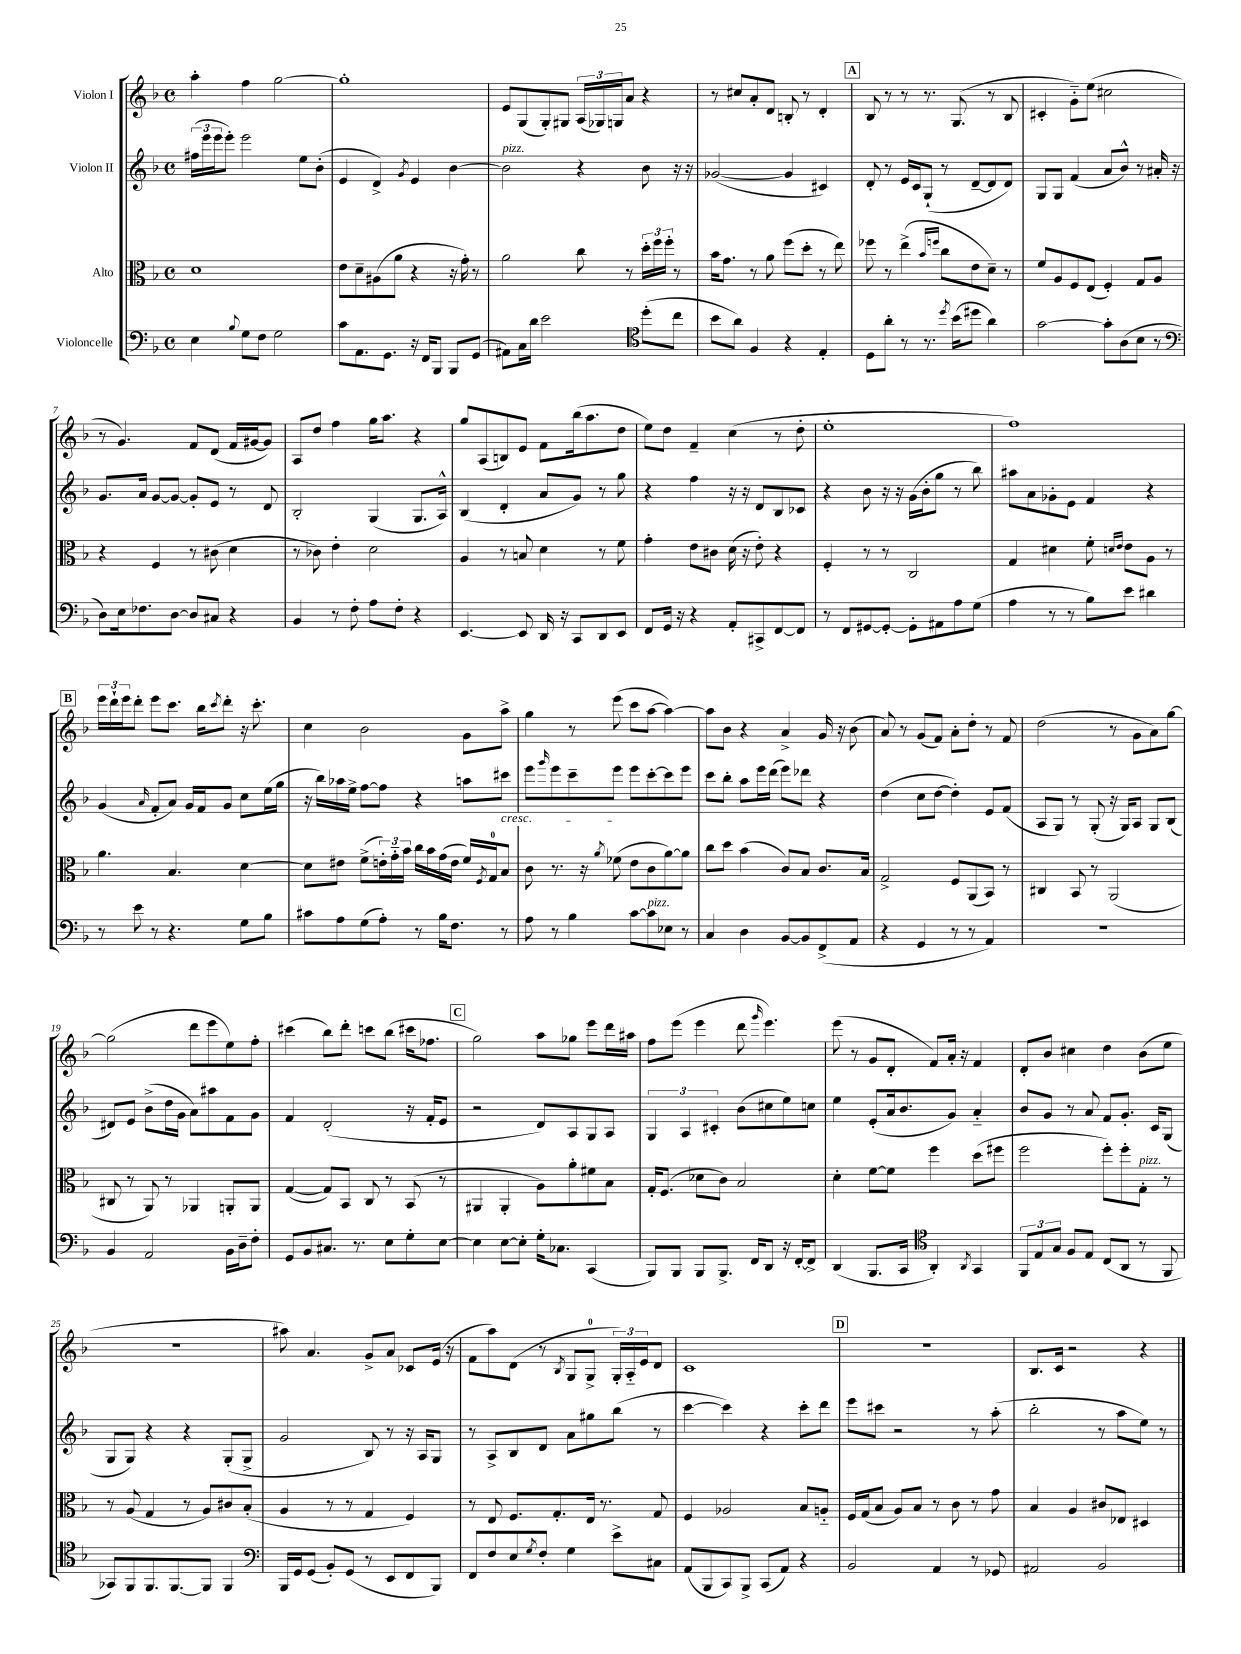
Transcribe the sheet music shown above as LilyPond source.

<<
\new StaffGroup <<
\new Staff = "s0" \with { instrumentName = "Violon I" } {
    \clef treble \key f \major \defaultTimeSignature \time 4/4
    a''4-. f''4 g''2~ |
    g''1-. |
    e'8 g8( g8-.) gis8 \tuplet 3/2 { a16( ges16) g16 } a'8 r4 |
    r8 cis''8 a'8-. d'8 b8-. r8 d'4-. |
    \mark \markup { \box "A" } bes8 r8 r8 r8. g8.( r8 bes8 |
    cis'4-. g'8-_) e''8( cis''2 |
    r8 g'4.) f'8 d'8( f'16 gis'16~ gis'8) |
    a8 d''8 f''4 g''16 a''8. r4 |
    g''8 a8( b8) e'8 f'8 bes''16( a''8. d''8 |
    e''8) d''8 f'4-- c''4( r8 d''8-. |
    e''1-. |
    f''1) |
    \mark \markup { \box "B" } \tuplet 3/2 { e'''16 d'''16-! e'''16 } d'''8-. e'''8 c'''8. bes''16 \acciaccatura { c'''8 } d'''8-. r16 c'''8.-. |
    c''4 bes'2 g'8 a''8-> |
    g''4 r8 e'''8( c'''8 a''8~ a''4~) |
    a''8 bes'8 r4 a'4-> g'16 r16 bes'8( |
    a'8) r8 g'8( f'8) a'8-. d''8-. r8 f'8 |
    d''2( r8 g'8 a'8) g''8~ |
    g''2( d'''8 e'''8 e''8) f''8-. |
    cis'''4( bes''8) d'''8-. c'''8 bes''8( cis'''16 fes''8. |
    \mark \markup { \box "C" } g''2) a''8 ges''8 e'''8 d'''16 ais''16 |
    f''8 e'''8( e'''4 d'''8 \grace { g'''16 } e'''4.) |
    e'''8( r8 g'8 d'8-. f'8) a'16-. r16 f'4 |
    d'8-. bes'8 cis''4 d''4 bes'8( e''8 |
    R1 |
    ais''8) a'4. g'8-> a'8 ces'8 e'16( r16 |
    f'8 a''8) d'8( r8 \acciaccatura { bes8 } g8 g8-0-> \tuplet 3/2 { g16-.) a16-_ e'16 } d'8 |
    c'1 |
    \mark \markup { \box "D" } R1 |
    bes8. c'16 r2 r4 \bar "|." |
}
\new Staff = "s1" \with { instrumentName = "Violon II" } {
    \clef treble \key f \major \defaultTimeSignature \time 4/4
    \tuplet 3/2 { fis''16( e'''16 e'''16 } e'''8-.) e'''2 e''8 bes'8-.( |
    e'4 d'4->) \acciaccatura { g'8 } e'4 bes'4~ |
    bes'2^\markup { \italic "pizz." } r4 bes'8 r16 r16 |
    ges'2~( ges'4 cis'4) |
    \mark \markup { \box "A" } d'8-. r8 e'16 c'16 g8-!( r8 d'8~-- d'8 d'8) |
    g8 g8 f'4( a'8 bes'8-^) r8 ais'16-. r16 |
    g'8. a'16 g'8~ g'8~ g'8-. e'8 r8 d'8 |
    bes2-. g4( g8. a16-^) |
    bes4( d'4-. a'8 g'8) r8 g''8 |
    r4 f''4 r16 r16 d'8 bes8 ces'8 |
    r4 bes'8 r16 r16 g'16( bes'16-. g''8 r8 bes''8) |
    ais''8 a'8 ges'8-. e'8 f'4 r4 |
    \mark \markup { \box "B" } g'4( \grace { a'16 } f'8-. a'8) g'16 f'16 g'8 c''8 e''16( g''16 |
    r16 bes''16) aes''16 e''16-> f''8~ f''8 r4 a''8 cis'''8\cresc |
    e'''8 \grace { g'''16 } e'''8 c'''8-- e'''8 e'''8\! c'''8~-. c'''8 e'''8 |
    c'''8 bes''8-. a''8 e'''16 d'''16( e'''8) des'''8 r4 |
    d''4( c''8 d''8~ d''4-.) e'8 f'8( |
    a8 g8) r8 g8-.( r16 g16) a8 g8 bes8( |
    dis'8) e'8 bes'8->( d''16 g'16 a'8) ais''8 f'8 g'8 |
    f'4 d'2-.( r16 f'16-. e'8 |
    \mark \markup { \box "C" } r2 d'8) a8 g8 a8 |
    \tuplet 3/2 { g4 a4 cis'4-. } bes'8( cis''8 e''8) c''8 |
    e''4 e'8-.( a'16 bes'8. g'8) a'4-_ |
    bes'8 g'8 r8 a'8 f'8 g'8.-. c'16 g8( |
    g8 g8) r4 r4 g8-.( g8-> |
    g'2 bes8) r8 r16 a16 g8 |
    r8 a8-> bes8 d'8 a'8 gis''8 bes''8( r8 |
    c'''4~ c'''4) r4 c'''8-. d'''8 |
    \mark \markup { \box "D" } e'''8 cis'''8 r2 r8 a''8-.( |
    bes''2-. r8 a''8 e''8) r8 \bar "|." |
}
\new Staff = "s2" \with { instrumentName = "Alto" } {
    \clef alto \key f \major \defaultTimeSignature \time 4/4
    d'1 |
    e'8 d'8-- ais8( a'8 r4 r16 g'16-.) r8 |
    a'2 c''8 r8 \tuplet 3/2 { d''16-. f''16 f''16-. } r8 |
    bes'16 g'8. r8 a'8 f''8( d''8-. r8 e''8) |
    \mark \markup { \box "A" } fes''8 r8 e''4->( \grace { bes'16 f''16 } c''8 e'8 d'8--) r8 |
    f'8 a8 f8 e8( f4-.) g8 a8 |
    r4 f4 r8 cis'8( d'4 |
    r8 ces'8) e'4-. d'2 |
    a4 r8 b8 d'4 r8 f'8 |
    g'4-. e'8 cis'8 d'16( r16 e'8-.) r4 |
    f4-. r8 r8 c2 |
    g4 dis'4 f'8-. \grace { d'16 e'16 } e'8 a8 r8 |
    \mark \markup { \box "B" } a'4. bes4. d'4~ |
    d'8 eis'8 f'8->( \tuplet 3/2 { e'16-.) g'16-_ bes'16 } c''16 bes'16 g'16( e'16 f'16) \acciaccatura { f8 } g16-0 bes8 |
    c'8 r8. r16 \acciaccatura { a'8 } fes'8( e'8 c'8 a'8~) a'8 |
    c''8 d''8 bes'4( c'8) bes8 c'8. bes16 |
    g2-> f8 a,8( bes,8) r8 |
    cis4 bes,8 r8 a,2( |
    cis8 r8 a,8) r8 aes,4 a,8-. a,8 |
    g4~( g8) bes,8 c8 r8 bes,8( r8 |
    \mark \markup { \box "C" } ais,4 ais,4-. a8) a'8-. fis'8 bes8 |
    g16-. f8.( des'8 c'8) bes2 |
    d'4-. f'8~ f'8 f''4 d''8( fis''8 |
    f''2 f''8-.) f''8-. g8-.^\markup { \italic "pizz." } r8 |
    r8 a8( g4 r8 a8) cis'8 bes8-.( |
    a4 r8 r8 g4 f4) |
    r8 e8 f8. g8.-. e16 r8. g8 |
    f4 aes2 bes8 a8-_ |
    \mark \markup { \box "D" } f16 g16( bes8 a8) bes8 r8 c'8 r8 g'8 |
    bes4 a4 cis'8 ees8 dis4 \bar "|." |
}
\new Staff = "s3" \with { instrumentName = "Violoncelle" } {
    \clef bass \key f \major \defaultTimeSignature \time 4/4
    e4 \appoggiatura { bes8 } g8 f8 g2 |
    c'8 a,8. g,8. r16 f,16 bes,,8 bes,,8 g,8( |
    ais,8) c16 d'16 e'2 \clef tenor d''8-.( c''8 |
    bes'8 a'8) f4 r4 e4-. |
    \mark \markup { \box "A" } d8 a'8-. r8 r8. \acciaccatura { d''8 } bes'16( dis''8 a'4) |
    g'2~ g'8-. a8( bes8 r8 |
    \clef bass d8) e16 fes8. d8~ d8 cis8 r4 |
    bes,4 r8 f8-. a8 f8-. r4 |
    e,4.~ e,8 d,16 r16 c,8 d,8 e,8 |
    f,8 g,16 r16 r4 a,8-. cis,8-> f,8~ f,8 |
    r8 f,8 gis,8~ gis,8~-. gis,8-. ais,8 a8 g8( |
    a4 r8 r8 bes8) e'8 dis'4 |
    \mark \markup { \box "B" } r8 e'8 r8 r4. g8 bes8 |
    cis'8 a8 g8( a8-.) r8 bes16 f8. r8 |
    a8 r8 bes4 c'8~ c'8^\markup { \italic "pizz." } ees8 r8 |
    c4 d4 bes,8~ bes,8 f,8->( a,8 |
    r4 g,4 r8 r8 a,4) |
    R1 |
    bes,4 a,2 bes,16 d16-- f8-. |
    g,8 bes,8 cis8. r8. e8 g8-. e8~ |
    \mark \markup { \box "C" } e4 e8~ e8-. g16-. ces8. c,4( |
    bes,,8) bes,,8 bes,,8 bes,,8.-> f,16 d,8 r16 f,16~-. f,8-> |
    d,4( bes,,8. c,16 \clef tenor a,4-.) \acciaccatura { a,8 } g,4 |
    \tuplet 3/2 { f,8 e8 g8 } f8 e8 c8( a,8 r8 f,8 |
    ges,8) f,8 f,8. f,8.~ f,8 f,4 |
    \clef bass bes,,16 g,16 g,8( bes,8-.) g,8( r8 e,8 f,8 bes,,8) |
    f,8 f8 e8 \acciaccatura { g8 } f8-. g4 e'8-> cis8 |
    a,8( bes,,8 c,8) bes,,8-> c,8( a,8) r4 |
    \mark \markup { \box "D" } bes,2 a,4 r8 ges,8 |
    ais,2 bes,2 \bar "|." |
}
>>
>>
